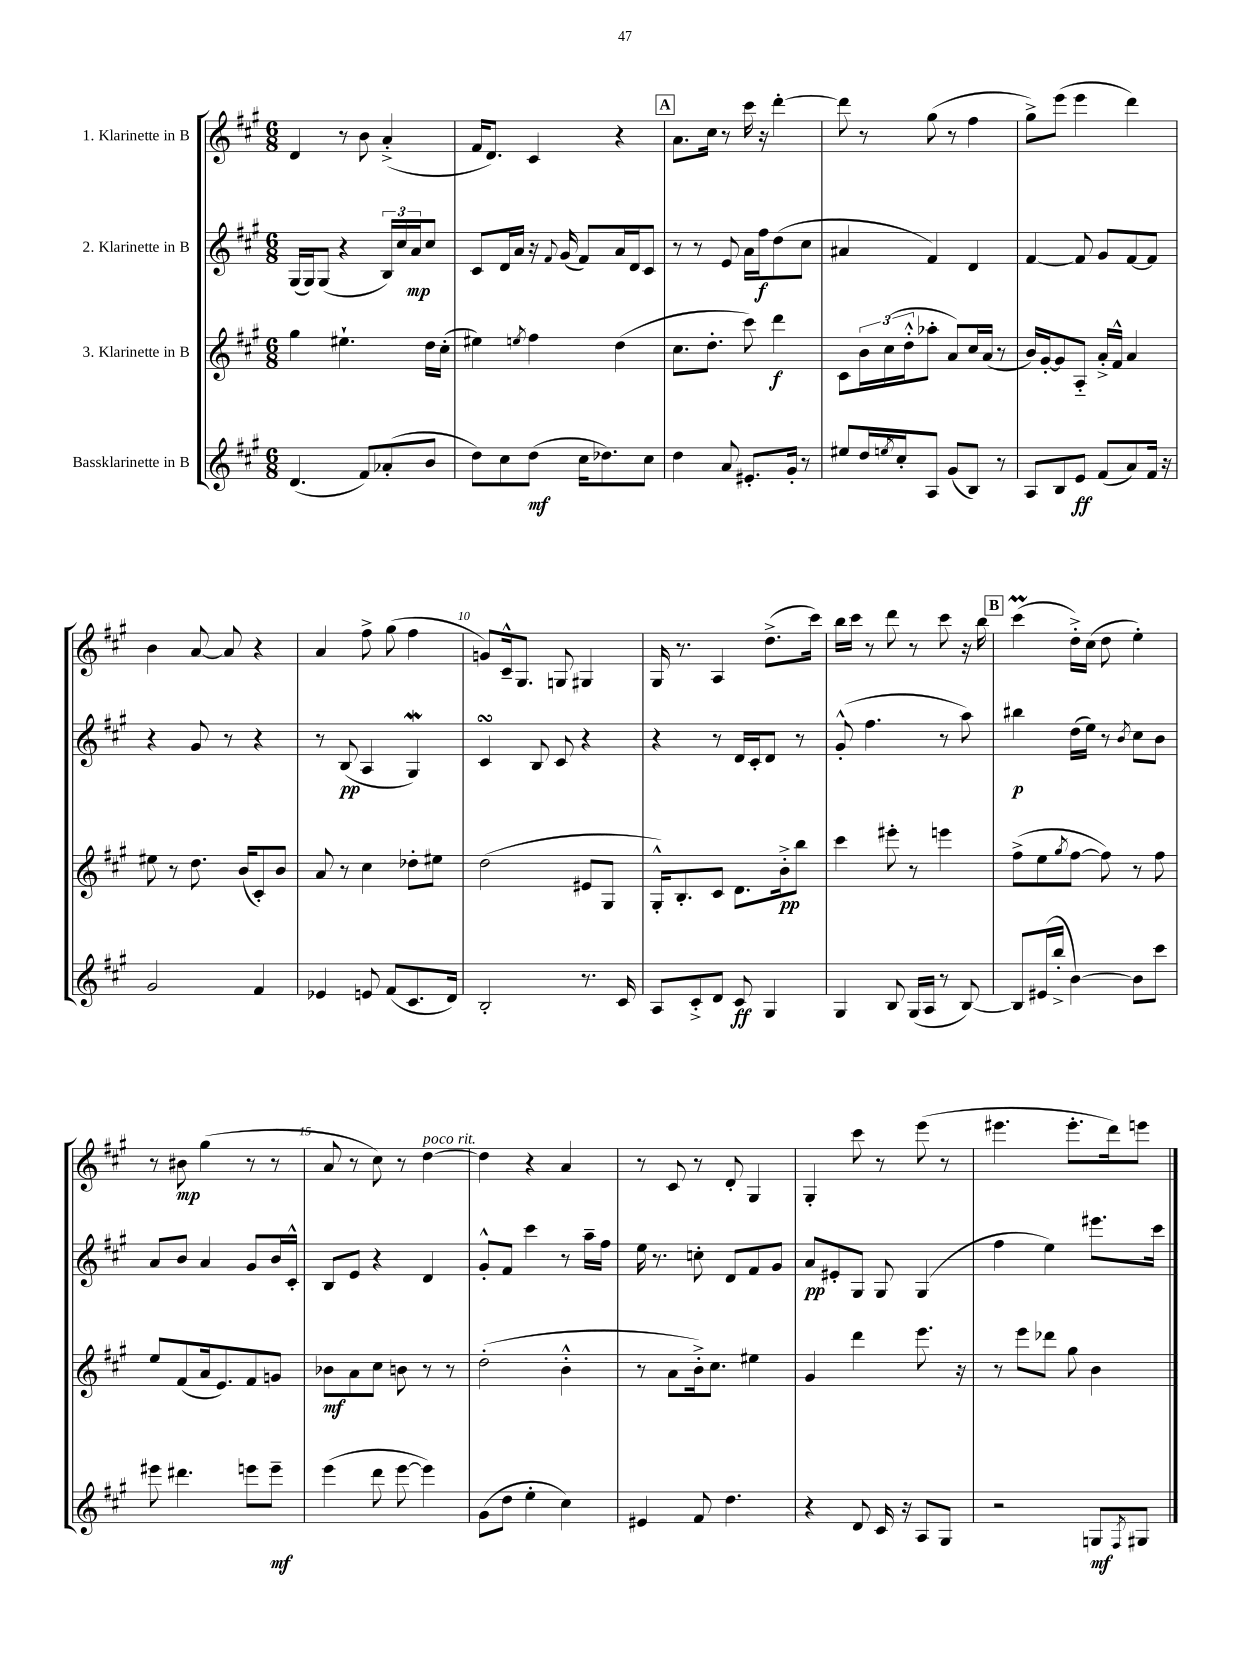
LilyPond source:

<<
\new StaffGroup <<
\new Staff = "s0" \with { instrumentName = "1. Klarinette in B" } {
    \clef treble \key a \major \numericTimeSignature \time 6/8
    d'4 r8 b'8 a'4-.->( |
    fis'16 d'8.) cis'4 r4 |
    \mark \markup { \box "A" } a'8. cis''16 r8 cis'''16 r16 d'''4~-. |
    d'''8 r8 gis''8( r8 fis''4 |
    gis''8->) e'''8( e'''4 d'''4) |
    b'4 a'8~ a'8 r4 |
    a'4 fis''8-> gis''8( fis''4 |
    g'8) cis'16---^ gis8. g8 gis4 |
    gis16 r8. a4 d''8.->( cis'''16) |
    b''16 cis'''16 r8 d'''8 r8 cis'''8 r16 b''16 |
    \mark \markup { \box "B" } cis'''4\prall( d''16-.->) cis''16( d''8 e''4-.) |
    r8 bis'8\mp gis''4( r8 r8 |
    a'8 r8 cis''8) r8 d''4~^\markup { \italic "poco rit." } |
    d''4 r4 a'4 |
    r8 cis'8 r8 d'8-. gis4 |
    gis4-. cis'''8 r8 e'''8( r8 |
    eis'''4. eis'''8.-. d'''16) e'''8 \bar "|." |
}
\new Staff = "s1" \with { instrumentName = "2. Klarinette in B" } {
    \clef treble \key a \major \numericTimeSignature \time 6/8
    gis16( gis16) gis8( r4 \tuplet 3/2 { b16) cis''16 a'16\mp } cis''8 |
    cis'8 d'16 a'16 r16 \appoggiatura { fis'8 } gis'16( fis'8) a'16 d'16 cis'8 |
    \mark \markup { \box "A" } r8 r8 e'8 a'16 fis''16\f d''8( cis''8 |
    ais'4 fis'4) d'4 |
    fis'4~ fis'8 gis'8 fis'8~ fis'8 |
    r4 gis'8 r8 r4 |
    r8 b8\pp( a4 gis4\mordent) |
    cis'4\turn b8 cis'8 r4 |
    r4 r8 d'16 cis'16-. d'8 r8 |
    gis'8-.-^( fis''4. r8 a''8) |
    \mark \markup { \box "B" } bis''4\p d''16( e''16) r8 \acciaccatura { b'8 } cis''8 b'8 |
    a'8 b'8 a'4 gis'8 b'16 cis'16-.-^ |
    b8 e'8 r4 d'4 |
    gis'8-.-^ fis'8 cis'''4 r8 a''16-- fis''16 |
    e''16 r8. c''8-. d'8 fis'8 gis'8 |
    a'8\pp eis'8-. gis8 gis8 gis4( |
    fis''4 e''4) eis'''8. cis'''16 \bar "|." |
}
\new Staff = "s2" \with { instrumentName = "3. Klarinette in B" } {
    \clef treble \key a \major \numericTimeSignature \time 6/8
    gis''4 eis''4.-! d''16 cis''16-.( |
    eis''4) \acciaccatura { e''8 } fis''4 d''4( |
    \mark \markup { \box "A" } cis''8. d''8.-. cis'''8) d'''4\f |
    cis'8 \tuplet 3/2 { b'16 cis''16( d''16-.-^ } aes''8-. a'8) cis''16 a'16( r8 |
    b'16) gis'16~-. gis'8 a8-_ a'16-.-> fis'16-^ a'4 |
    eis''8 r8 d''8. b'16( cis'8-.) b'8 |
    a'8 r8 cis''4 des''8-. eis''8 |
    d''2( eis'8 gis8 |
    gis16-.-^) b8.-. cis'8 d'8. b'16-.->\pp b''8 |
    cis'''4 eis'''8-. r8 e'''4 |
    \mark \markup { \box "B" } fis''8->( e''8 \acciaccatura { gis''8 } fis''8~ fis''8) r8 fis''8 |
    e''8 fis'8( a'16 e'8.) fis'8 g'8 |
    bes'8\mf a'8 cis''8 b'8 r8 r8 |
    d''2-.( b'4-.-^ |
    r8 a'8 b'16-.->) cis''8. eis''4 |
    gis'4 d'''4 e'''8. r16 |
    r8 e'''8 des'''8 gis''8 b'4 \bar "|." |
}
\new Staff = "s3" \with { instrumentName = "Bassklarinette in B" } {
    \clef treble \key a \major \numericTimeSignature \time 6/8
    d'4.( fis'8) aes'8-.( b'8 |
    d''8) cis''8 d''8\mf( cis''16 des''8.) cis''8 |
    \mark \markup { \box "A" } d''4 a'8 eis'8.-. gis'16-. r8 |
    eis''8 d''16 \acciaccatura { e''8 } cis''16-. a8 gis'8( b8) r8 |
    a8 b8 e'8\ff fis'8( a'8) fis'16 r16 |
    gis'2 fis'4 |
    ees'4 e'8 fis'8( cis'8. d'16) |
    b2-. r8. cis'16 |
    a8 cis'8-.-> d'8 cis'8\ff gis4 |
    gis4 b8 gis16( a16 r8 b8~) |
    \mark \markup { \box "B" } b8 eis'16( b''16-.-> b'4~) b'8 cis'''8 |
    eis'''8 dis'''4. e'''8 e'''8--\mf |
    e'''4( d'''8 e'''8~ e'''4) |
    gis'8( d''8 e''4-. cis''4) |
    eis'4 fis'8 d''4. |
    r4 d'8 cis'16 r16 a8 gis8 |
    r2 g8\mf \acciaccatura { fis8 } gis8 \bar "|." |
}
>>
>>
\layout { \context { \Score currentBarNumber = #3 \override BarNumber.break-visibility = ##(#f #t #t) barNumberVisibility = #(every-nth-bar-number-visible 5) } }
